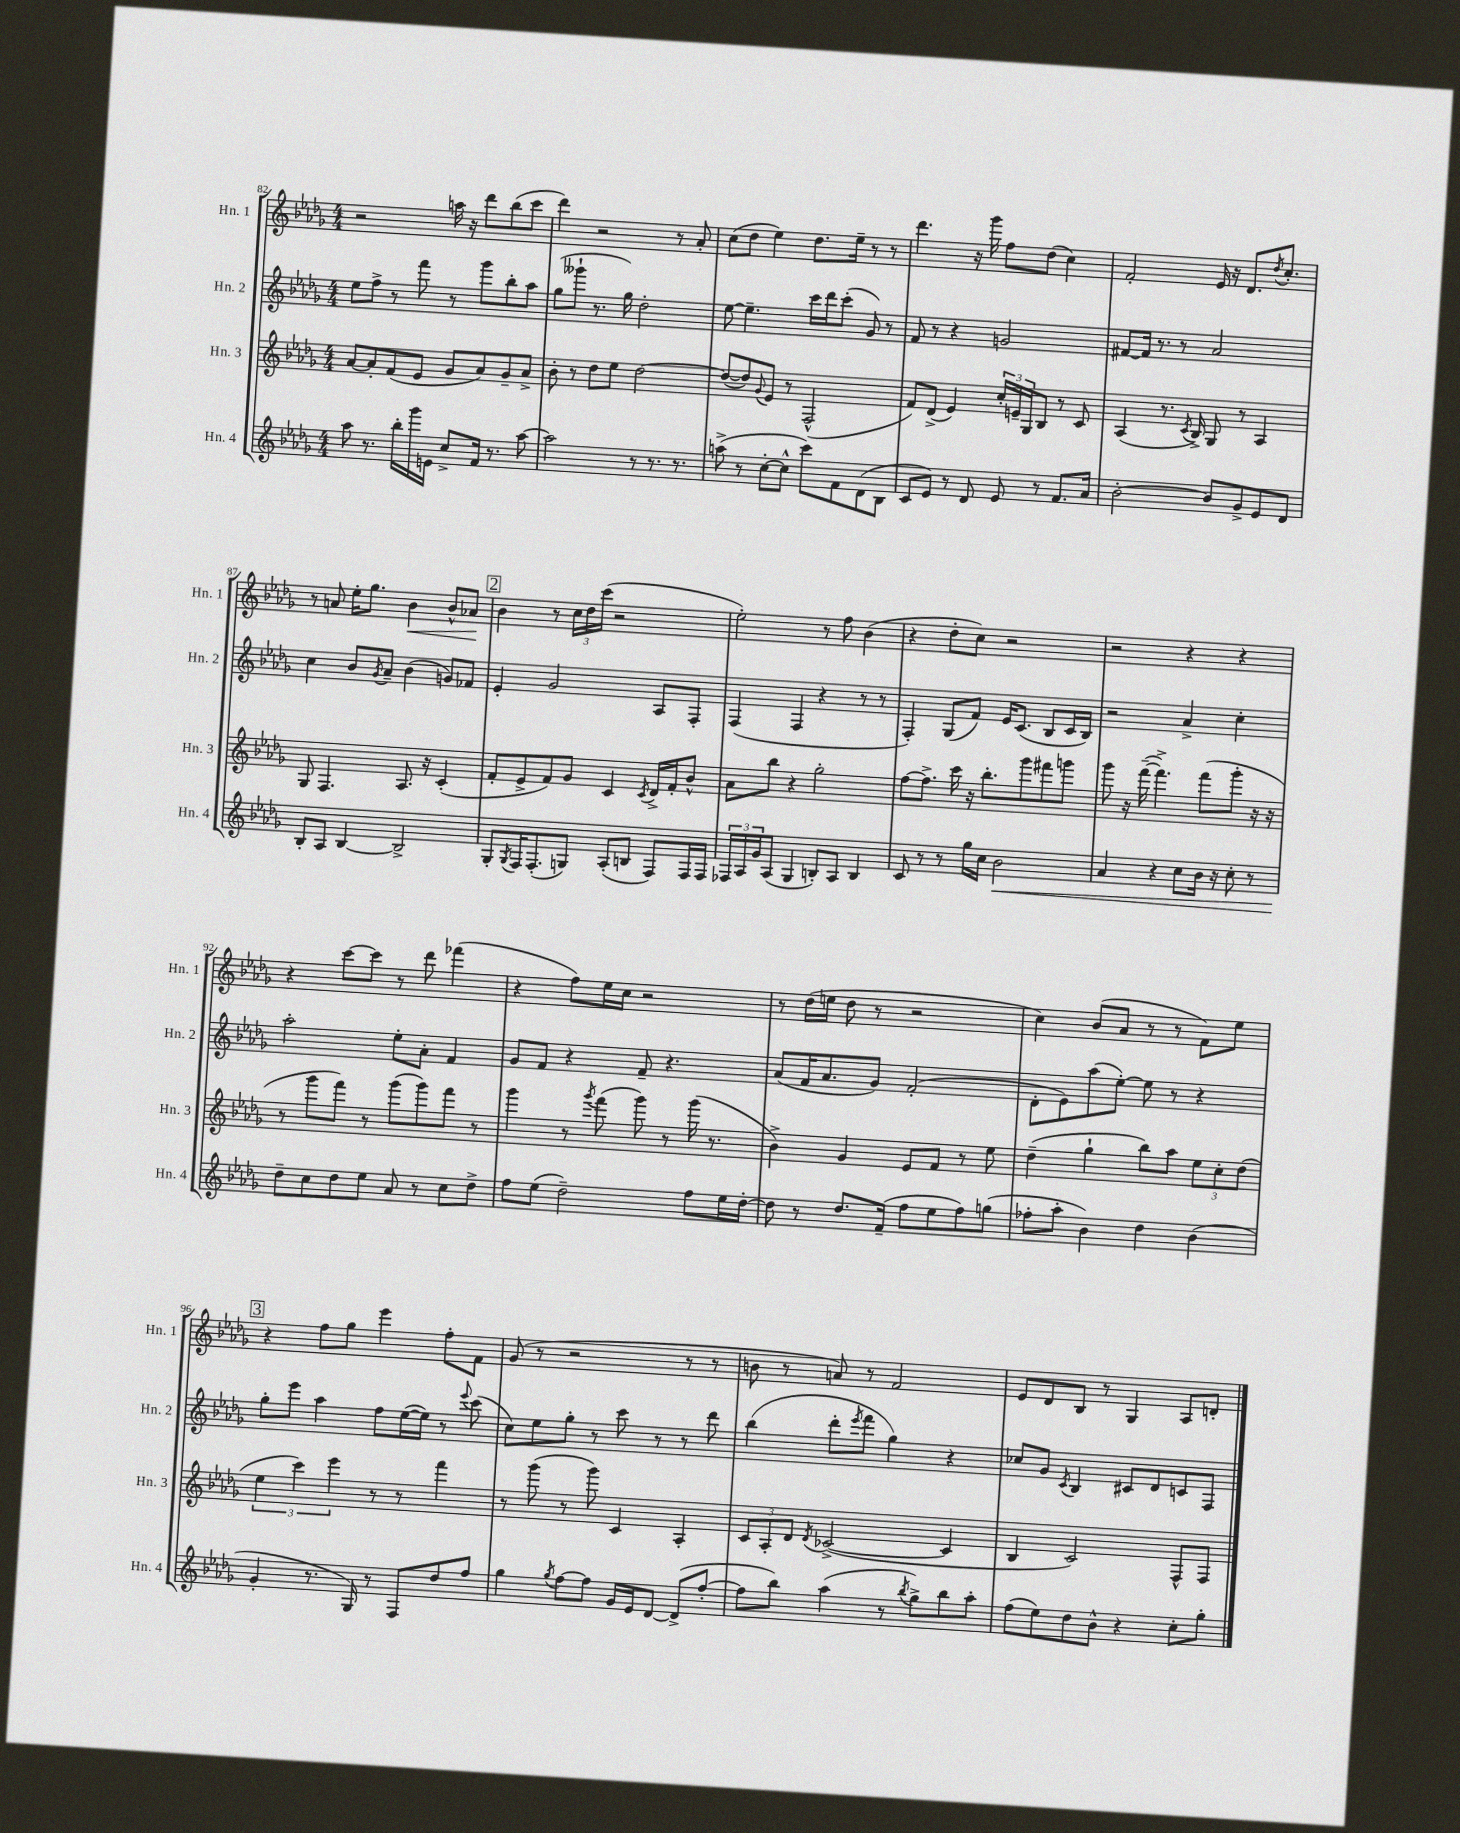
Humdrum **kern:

**kern	**kern	**kern	**kern
*staff4	*staff3	*staff2	*staff1
*clefG2	*clefG2	*clefG2	*clefG2
*k[b-e-a-d-g-]	*k[b-e-a-d-g-]	*k[b-e-a-d-g-]	*k[b-e-a-d-g-]
*M4/4	*M4/4	*M4/4	*M4/4
8aa-\	[8a-/L	8ee-\L	2r
8.r	8a-'/]	8ff^\J	.
.	(8f/	8r	.
16bb-'\LL	.	.	.
16ggg-\	8e-/J	8fff\	.
16e\JJ	.	.	.
8cc^/L	8g-/L	8r	16aa\
.	.	.	16r
16f/Jk	8a-/)	8ggg-\L	8ddd-\L
8.r	.	.	.
.	8g-~/	8bb-'\	(8bb-\
[8aa-\	8a-^/J	8aa-\J	8ccc\J
=	=	=	=
2aa-\]	8b-'\	(8gg-\L	4ddd-\)
.	8r	8ggg--`\J	.
.	8dd-\L	8.r	2r
.	8ee-\J	.	.
.	.	16gg-\)	.
8r	[2dd-\	2dd-'\	.
8.r	.	.	.
.	.	.	8r
8.r	.	.	.
.	.	.	8a-'/
=	=	=	=
(8aa^\	(8dd-/_L	[8ee-\	(8cc\L
8r	8dd-/])	4.ee-~\]	8dd-\J
.	8qqg-/	.	.
[8cc'\L	8e-/J	.	4ee-\)
8cc^^\]J	8r	.	.
8ccc\L)	(2F^^/	16ccc\LL	8.dd-\L
.	.	16ddd-\J	.
8f\	.	(8ccc'\J	.
.	.	.	16ee-~\Jk
(8d-\	.	8g-/)	8r
8B-\J	.	8r	8r
=	=	=	=
8c/L	8f/L)	8f/	4.ddd-\
8e-/J)	(8d-^/J	8r	.
8r	4e-/)	4r	.
8d-/	.	.	16r
.	.	.	16ggg-\
8e-/	24cc'/LL	2g/	8ff\L
.	24e~/	.	.
.	24G-/J	.	.
8r	8B-/J	.	(8dd-\J
8.f/L	8r	.	4cc\)
.	8c/	.	.
16a-/Jk	.	.	.
=	=	=	=
[2b-'\	(4A-/	[8f#/L	2f'/
.	.	16f#/]Jk	.
.	.	8.r	.
.	8.r	.	.
.	.	8r	.
.	8qc/	.	.
.	16B-^/)	.	.
8b-/]L	8G-/	2a-/	16e-/
.	.	.	16r
8g-^/	8r	.	8.d-/L
8e-/	4A-/	.	.
.	.	.	8qdd-/
.	.	.	8.cc'/J
8d-/J	.	.	.
=	=	=	=
8B-'/L	8G-/	4cc\	8r
8A-/J	4.F/	.	8a/
[4B-/	.	8b-/L	16ee-'\LK
.	.	.	8.gg-\J
.	.	8qg-/	.
.	.	8a-~/J	.
2B-^/]	8.A-/	(4b-\	4b-\
.	16r	.	.
.	(4c'/	8g/L)	8b-^^/L
.	.	8f-/J	8a-/J
=	=	=	=
8G-'/L	8f'/L	4e-'/	4b-\
8qG-/	.	.	.
16F/K	8e-^/	.	.
(8.F'/	.	.	.
.	8f/)	2g-/	8r
8G/J)	8g-/J	.	24cc\LL
.	.	.	24dd-\
.	.	.	(24ccc\JJ
(8A-'/L	4c/	.	2r
8B/J	.	.	.
.	8qc/	.	.
8F/L)	16d-^/LL	8A-/L	.
.	16f'/J	.	.
16F/L	8b-^^/J	8F'/J	.
16F/JJ	.	.	.
=	=	=	=
24F-/LL	8a-\L	(4F/	2ee-'\)
24A-/	.	.	.
24g-/J	.	.	.
(8A-/J	8bb-\J	.	.
4G-/	4r	4F/	.
8B'/L)	2gg-'\	4r	8r
8A-/J	.	.	8ff\
4B/	.	8r	(4b-\
.	.	8r	.
=	=	=	=
8c/	[8ff\L	4F'/)	4r
8r	8.ff^\]J	.	.
8r	.	(8G-/L	8dd-'\L
.	16ccc\	.	.
16gg-\LL	16r	8f/J)	8cc\J)
16cc\JJ	8.bb-'\L	.	.
2b-\	.	16e-/LK	2r
.	.	(8.c/J	.
.	8ggg-\	.	.
.	8fff#\	8B-/L	.
.	8ggg\J	16c/L	.
.	.	16B-/JJ)	.
=	=	=	=
4a-/	8ggg-\	2r	2r
.	16r	.	.
.	([16fff~\	.	.
4r	4.fff^\])	.	.
8cc\L	.	4a-^/	4r
16b-\Jk	(8fff\L	.	.
16r	.	.	.
8cc'\	8ggg-'\J	4cc'\	4r
8r	16r	.	.
.	16r	.	.
=	=	=	=
8dd-~\L	8r	2aa-'\	4r
8cc\	8ggg-\L	.	.
8dd-\	8fff\J)	.	[8ccc\L
8ee-\J	8r	.	8ccc\]J
8a-/	(8ggg-\L	8ee-'\L	8r
8r	8ggg-\)	8a-'\J	8ddd-\
8cc\L	8fff\J	4f/	(4fff-\
8dd-^\J	8r	.	.
=	=	=	=
8ff\L	4ggg-\	8g-/L	4r
(8ee-\J	.	8f/J	.
2dd-~\)	8r	4r	8ff\L)
.	8qggg-/	.	.
.	(8fff\	.	16ee-\L
.	.	.	16cc\JJ
.	8ggg-\)	8f~/	2r
.	8r	4.r	.
8ff\L	(16ggg-\	.	.
.	8.r	.	.
16ee-\L	.	.	.
[16dd-'\JJ	.	.	.
=	=	=	=
8dd-\]	4b-^\)	(8a-/L	8r
8r	.	16f/K	(16dd-\LL
.	.	8.a-/	16ee\JJ
8.dd-/L	4g-/	.	8dd-\
.	.	8g-/J)	8r
(16f~/Jk	.	.	.
8ff\L	8e-/L	(2f'/	2r
8ee-\	8f/J	.	.
8ff\)	8r	.	.
(8gg\J	8ee-\	.	.
=	=	=	=
8ff-'\L	(4dd-~\	8d-'\L	4cc\)
8aa-'\J	.	8e-\)	.
4b-\)	4gg-`\	(8aa-\	(8b-/L
.	.	[8ee-'\J)	8a-/J
4dd-\	8bb-\L)	8ee-\]	8r
.	8aa-\J	8r	8r
(4b-\	12ee-\L	4r	8f\L)
.	12cc'\	.	.
.	.	.	8ee-\J
.	(12dd-\J	.	.
=	=	=	=
4g-'/	6ee-\	8gg-'\L	4r
.	.	8eee-\J	.
.	6ccc\)	.	.
8.r	.	4aa-\	8ff\L
.	6eee-\	.	.
.	.	.	8gg-\J
16G-/)	.	.	.
8r	8r	8ff\L	4eee-\
8F/L	8r	([16ee-\L	.
.	.	16ee-\]JJ)	.
8dd-/	4fff\	8r	8ff'\L
.	.	8qqeee-/	.
8ff/J	.	(8ccc\	8f\J
=	=	=	=
4gg-\	8r	8cc\L)	(8g-/
.	(8ggg-\	8ee-\	8r
8qgg-/	.	.	.
[8ff\L	8r	8gg-'\J	2r
8ff\]J	8ggg-\)	8r	.
16g-/LL	4c/	8ccc\	.
16e-/J	.	.	.
[8d-/J	.	8r	.
(8d-^/]L	4A-'/	8r	8r
[8ff'/J	.	8ddd-\	8r
=	=	=	=
8ff\]L	12c/L	(4bb-\	8b\
.	12A-'/	.	.
8bb-\J)	.	.	8r
.	12d-/J	.	.
.	8qd-/	.	.
(4aa-\	([2c-^/	8ddd-'\L	8a/)
.	.	8qeee-/	.
.	.	8fff\J	8r
8r	.	4gg-\)	2f/
8qbb-/	.	.	.
8gg-^\L)	.	.	.
8bb-\	4c-/]	4r	.
8aa-'\J	.	.	.
=	=	=	=
(8ff\L	4B-/	8cc-/L	8e-/L
8ee-\)	.	8g-/J	8d-/
.	.	8qc/	.
8dd-\	2c/)	4B-/	8B-/J
8b-^^\J	.	.	8r
4r	.	8c#/L	4G-/
.	.	8d-/	.
8cc'\L	8F^^/L	8c/	8A-/L
8gg-'\J	8F/J	8F/J	8d'/J
==	==	==	==
*-	*-	*-	*-
